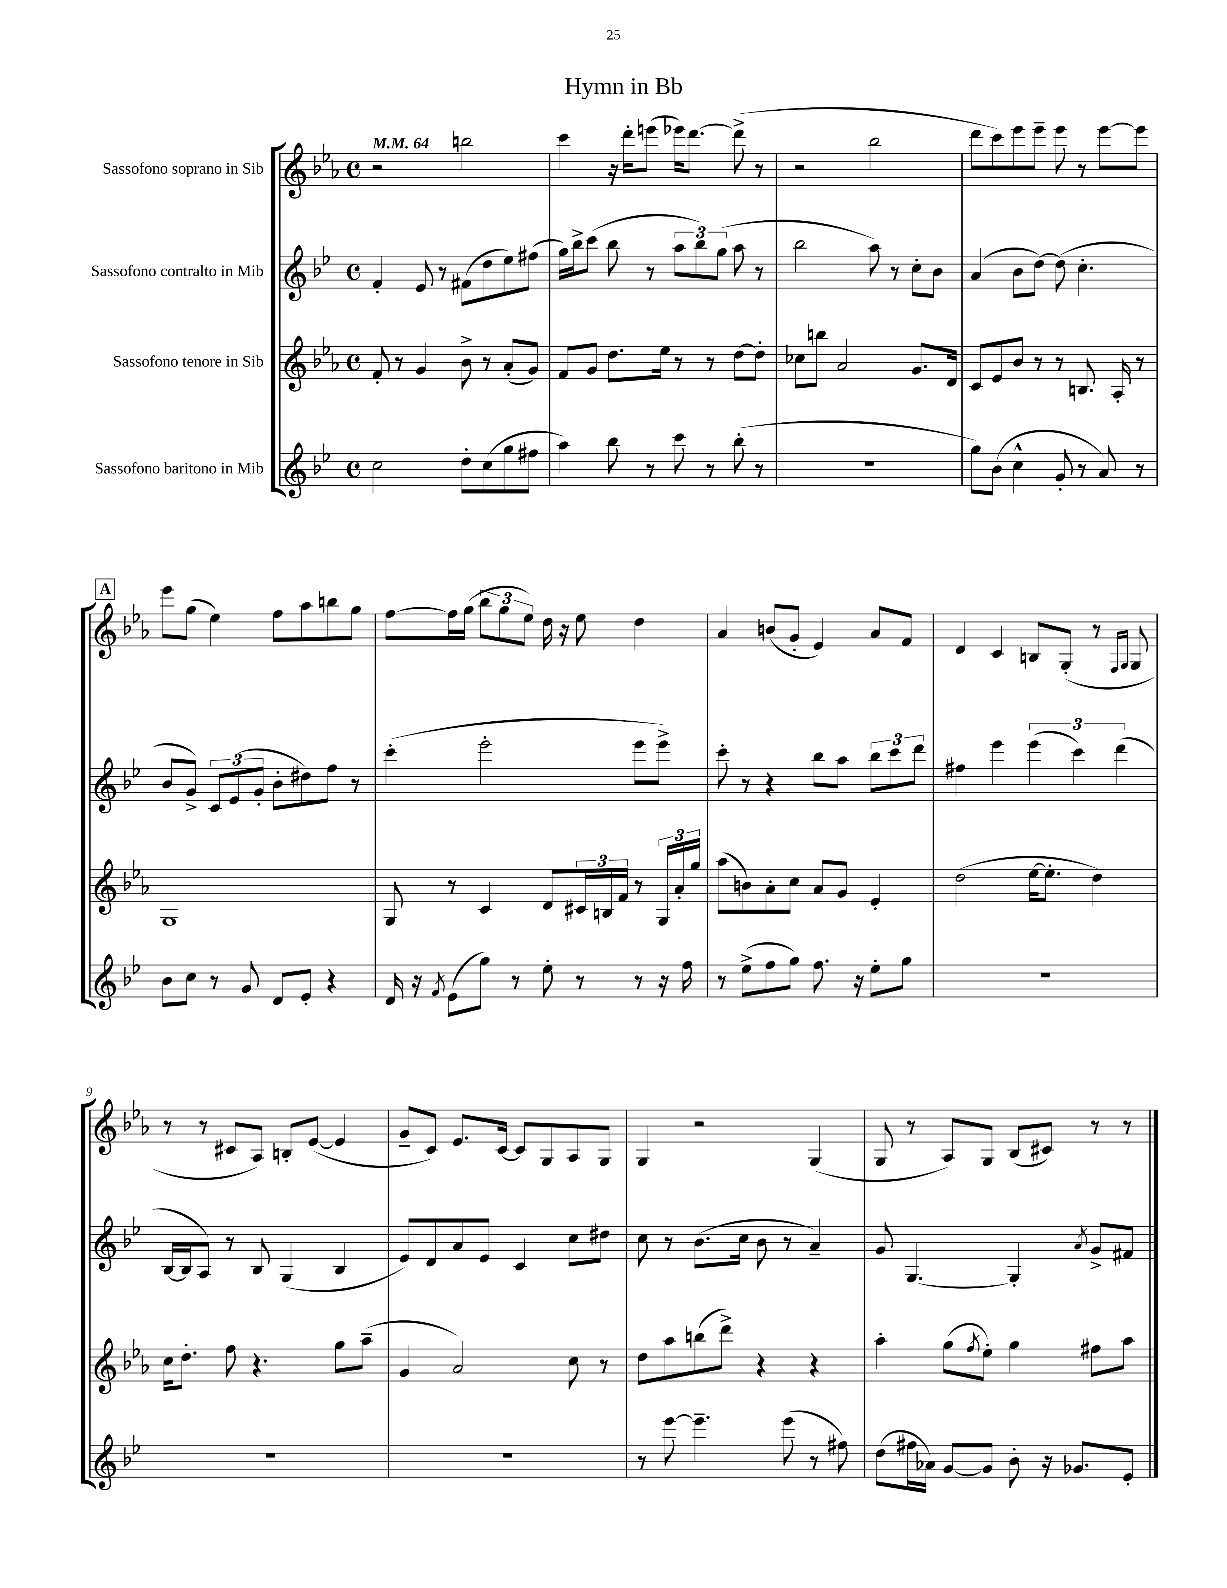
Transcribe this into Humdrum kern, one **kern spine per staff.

**kern	**kern	**kern	**kern
*staff4	*staff3	*staff2	*staff1
*clefG2	*clefG2	*clefG2	*clefG2
*k[b-e-]	*k[b-e-a-]	*k[b-e-]	*k[b-e-a-]
*M4/4	*M4/4	*M4/4	*M4/4
*met(c)	*met(c)	*met(c)	*met(c)
*MM64	*MM64	*MM64	*MM64
2cc\	8f'/	4f'/	2r
.	8r	.	.
.	4g/	8e-/	.
.	.	8r	.
8dd'\L	8b-^\	(8f#\L	2bb\
(8cc\	8r	8dd\	.
8gg\	(8a-'/L	8ee-\)	.
8ff#\J	8g/J)	(8ff#\J	.
=	=	=	=
4aa\)	8f/L	16gg\LL)	4ccc\
.	.	16bb-^\J	.
.	8g/J	(8ccc\J	.
8bb-\	8.dd\L	8bb-\	16r
.	.	.	16ddd'\LK
8r	.	8r	(8eee\J
.	16ee-\Jk	.	.
8ccc\	8r	12aa\L	16eee-\LK)
.	.	.	[8.ddd\J
.	.	12bb-\)	.
8r	8r	.	.
.	.	(12gg\J	.
(8bb-'\	[8dd\L	8aa\	(8ddd^\]
8r	8dd'\]J	8r	8r
=	=	=	=
1r	8cc-\L	2bb-\	2r
.	8bb\J	.	.
.	2a-/	.	.
.	.	8aa\)	2bb-\
.	.	8r	.
.	8.g/L	8cc'\L	.
.	.	8b-\J	.
.	16d/Jk	.	.
=	=	=	=
8gg\L)	8c/L	(4a/	8ddd\L
(8b-\J	8e-/	.	8ccc\)
4cc^^\	8b-/J	8b-\L	8eee-\
.	8r	[8dd\J)	8eee-~\J
8g'/	8r	(8dd\]	8eee-\
8r	8.B/	4.cc'\	8r
8a/)	.	.	[8eee-\L
.	16A-'/	.	.
8r	8r	.	8eee-\]J
=	=	=	=
8b-\L	1G	8b-/L	8eee-\L
8cc\J	.	8g^/J)	(8gg\J
8r	.	12c/L	4ee-\)
.	.	(12e-/	.
8g/	.	.	.
.	.	12g'/J	.
8d/L	.	8b-'\L	8ff\L
8e-'/J	.	8dd#\)	8aa-\
4r	.	8ff\J	8bb\
.	.	8r	8gg\J
=	=	=	=
16d/	8G/	(4ccc'\	[8ff\L
16r	.	.	.
8qf/	.	.	.
(8e-\L	8r	.	16ff\]L
.	.	.	(16gg\JJ
8gg\J)	4c/	2eee-'\	12bb-\L
.	.	.	12gg\
8r	.	.	.
.	.	.	12ee-\J)
8ee-'\	8d/L	.	16dd\
.	.	.	16r
8r	24c#/L	.	8ee-\
.	24B/	.	.
.	24f/JJ	.	.
8r	8r	8eee-\L	4dd\
16r	24G/LL	8eee-^\J)	.
.	24a-'/	.	.
16ff\	.	.	.
.	24gg/JJ	.	.
=	=	=	=
8r	(8aa-\L	8ccc'\	4a-/
(8ee-^\L	8b\)	8r	.
8ff\	8a-'\	4r	(8b/L
8gg\J)	8cc\J	.	8g'/J
8.ff\	8a-/L	8bb-\L	4e-/)
.	8g/J	8aa\J	.
16r	.	.	.
8ee-'\L	4e-'/	12bb-\L	8a-/L
.	.	12ccc\	.
8gg\J	.	.	8f/J
.	.	12ddd\J	.
=	=	=	=
1r	(2dd\	4ff#\	4d/
.	.	4eee-\	4c/
.	[16ee-\LK	(6eee-\	8B/L
.	8.ee-'\]J	.	.
.	.	.	(8G'/J
.	.	6ccc\)	.
.	4dd\)	.	8r
.	.	(6ddd\	.
.	.	.	16qqF/LL
.	.	.	16qqG/JJ
.	.	.	8G/
=	=	=	=
1r	16cc\LK	[16B-/LL	8r
.	8.dd'\J	16B-/]J	.
.	.	8A/J)	8r
.	8ff\	8r	8c#/L
.	4.r	8B-/	8A-/J)
.	.	(4G/	8B'/L
.	.	.	([8e-/J
.	8gg\L	4B-/	4e-/]
.	(8aa-~\J	.	.
=	=	=	=
1r	4g/	8e-/L)	8g~/L
.	.	8d/	8c/J)
.	2a-/)	8a/	8.e-/L
.	.	8e-/J	.
.	.	.	[16c/Jk
.	.	4c/	8c/]L
.	.	.	8G/
.	8cc\	8cc\L	8A-/
.	8r	8dd#\J	8G/J
=	=	=	=
8r	8dd\L	8cc\	4G/
[8eee-\	8aa-\	8r	.
4.eee-~\]	(8bb\	(8.b-\L	2r
.	8ddd^\J)	.	.
.	.	16cc\Jk	.
.	4r	8b-\	.
(8eee-\	.	8r	.
8r	4r	4a~/)	(4G/
8ff#\)	.	.	.
=	=	=	=
(8dd\L	4aa-'\	8g/	8G/
16ff#\L	.	[4.G/	8r
16a-\JJ)	.	.	.
[8g/L	(8gg\L	.	8A-/L)
.	8qff/	.	.
8g/]J	8ee-'\J)	.	8G/J
8b-'\	4gg\	4G'/]	(8B-/L
16r	.	.	8c#/J)
8.g-/L	.	.	.
.	.	8qa/	.
.	8ff#\L	8g^/L	8r
8e-'/J	8aa-\J	8f#/J	8r
==	==	==	==
*-	*-	*-	*-
